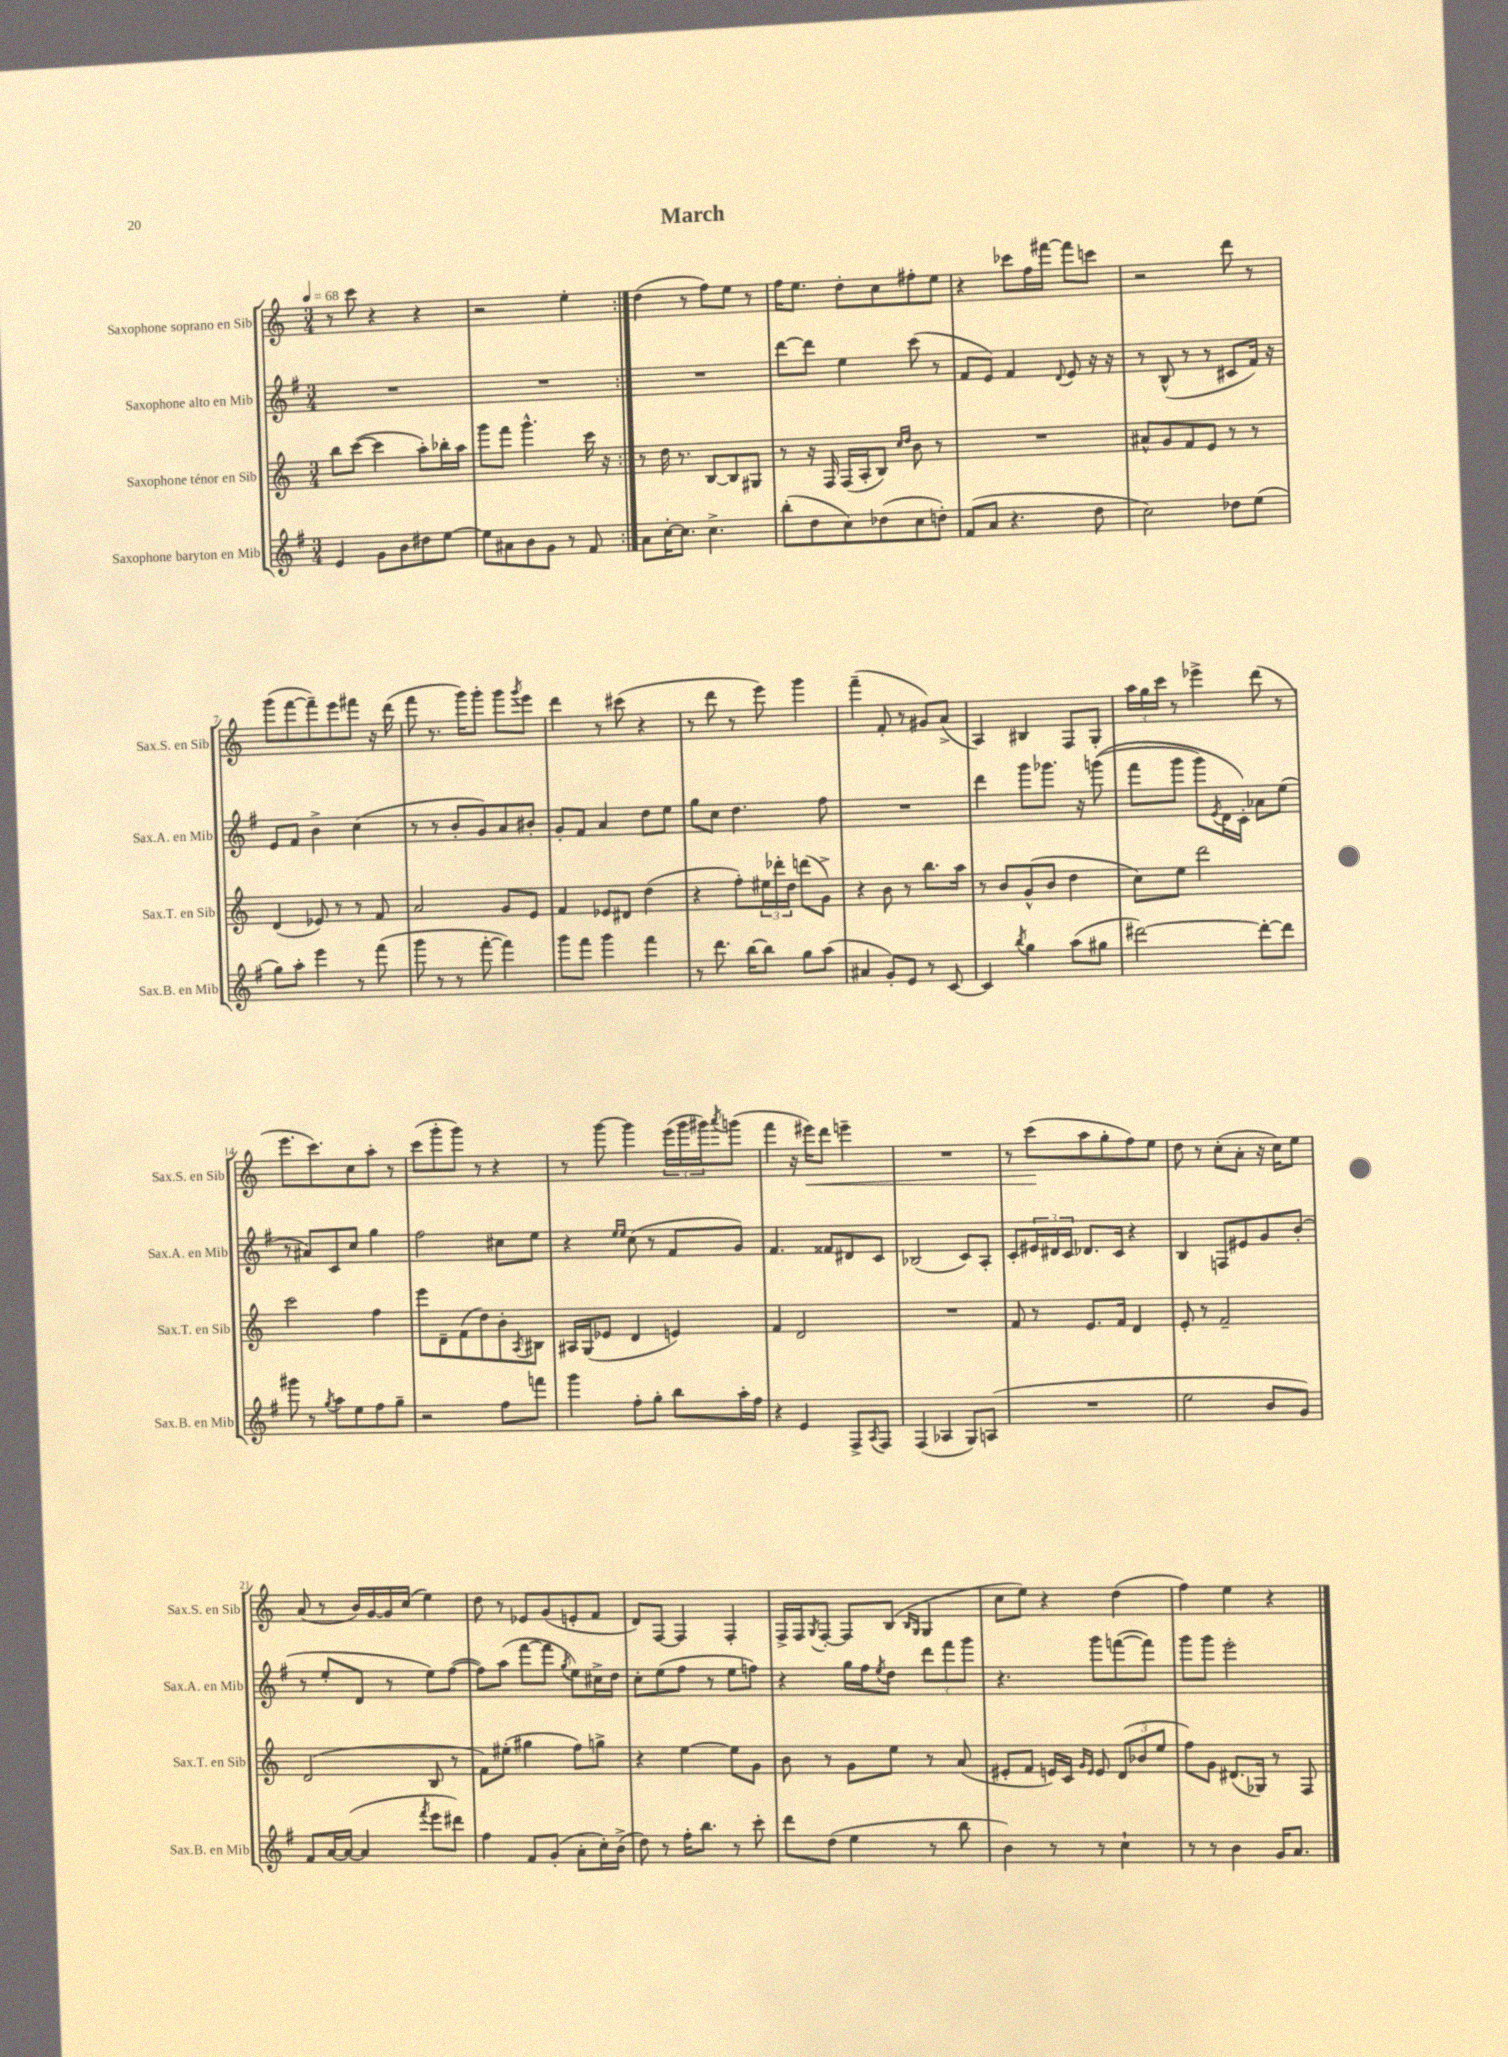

**kern	**kern	**kern	**kern	**dynam
*part4	*part3	*part2	*part1	*part1
*staff4	*staff3	*staff2	*staff1	*staff1
*I"Saxophone baryton en Mib	*I"Saxophone ténor en Sib	*I"Saxophone alto en Mib	*I"Saxophone soprano en Sib	*
*I'Sax.B. en Mib	*I'Sax.T. en Sib	*I'Sax.A. en Mib	*I'Sax.S. en Sib	*
*clefG2	*clefG2	*clefG2	*clefG2	*
*k[f#]	*k[]	*k[f#]	*k[]	*
*M3/4	*M3/4	*M3/4	*M3/4	*
*MM68	*MM68	*MM68	*MM68	*
=1	=1	=1	=1	=1
4e/	8bb\L	2.r	8r	.
.	([8ccc\J	.	8ccc\	.
8g\L	4ccc\]	.	4r	.
8b\	.	.	.	.
8dd#X\	8aa'\L)	.	4r	.
[8ee\J	16bb-X'\L	.	.	.
.	16aa\JJ	.	.	.
=2	=2	=2	=2	=2
8ee\L]	8ggg\L	2.r	2r	.
8a#X\	8fff\J	.	.	.
8b\	4.ggg^^\	.	.	.
8g\J	.	.	.	.
8r	.	.	4ee'\	.
8f#/	16ccc\	.	.	.
.	16r	.	.	.
=3:|!	=3:|!	=3:|!	=3:|!	=3:|!
8a\L	8r	2.r	(4dd\	.
[16cc'\K	16dd\	.	.	.
8.cc\J]	8.r	.	.	.
.	.	.	8r	.
4.cc^\	[8B/L	.	8ff\L)	.
.	8B/]	.	8ee\J	.
.	8G#X/J	.	8r	.
=4	=4	=4	=4	=4
(8bb'\L	8r	[8ddd\L	16ff\KL	.
.	.	.	8.ee\J	.
8dd\	16r	8ddd\J]	.	.
.	16F/	.	.	.
8cc\)	(16F/LL	4ee\	8dd'\L	.
.	16A'/J	.	.	.
(8dd-X\	8B/J)	.	8cc\	.
.	16qqcc/LL	.	.	.
.	16qqdd/JJ	.	.	.
8cc\	8b\	(8ccc\	8ff#X'\	.
8ddn'\J)	8r	8r	8ee\J	.
=5	=5	=5	=5	=5
(8f#/L	2.r	8f#/L	4r	.
8a/J	.	8e/J)	.	.
4.r	.	4f#/	8ccc-X\L	.
.	.	.	16ff\L	.
.	.	.	[16fff#X\JJ	.
.	.	8qqd/	.	.
.	.	8e/	8fff#\L]	.
8dd\	.	16r	8cccn\J	.
.	.	16r	.	.
=6	=6	=6	=6	=6
2cc\)	8a#X^^/L	8r	2r	.
.	8g/	(8B^^/	.	.
.	8f/	8r	.	.
.	8e/J	8r	.	.
8dd-X\L	8r	8c#X/L	8ddd\	.
(8ee\J	8r	16f#/Jk)	8r	.
.	.	16r	.	.
!!LO:LB:g=z
=7	=7	=7	=7	=7
8gg\L)	(4d/	8e/L	(8ggg\L	.
8aa'\J	.	8f#/J	[8fff\	.
4eee\	8e-X/)	4b^\	8fff~\])	.
.	8r	.	8eee\	.
8r	8r	(4cc\	8fff#X\J	.
(8fff#\	8f/	.	16r	.
.	.	.	(16ddd\	.
=8	=8	=8	=8	=8
8ggg\	2a/	8r	8fff\	.
8r	.	8r	8.r	.
8r	.	8b'/L	.	.
.	.	.	16ggg\KL)	.
[8fff#'\	.	8g/)	8ggg'\J	.
4fff#\])	8g/L	8a/	8ggg\L	.
.	.	.	8qggg/	.
.	8e/J	8b#X'/J	8eee\J	.
=9	=9	=9	=9	=9
8ggg\L	4f/	8g'/L	4ddd\	.
8fff#\J	.	8f#/J	.	.
4ggg\	8e-X/L	4a/	8r	.
.	8d#X/J	.	(8ccc#X\	.
4fff#\	(4dd\	8dd\L	4r	.
.	.	8ee\J	.	.
=10	=10	=10	=10	=10
8r	4r	8gg\L	8r	.
8.ddd\	.	8cc\J	8ddd\	.
.	8ff'\L)	4.dd\	8r	.
[16bb\KL	.	.	.	.
8bb\J]	24ee#X\L	.	8eee\)	.
.	24ddd-X'\	.	.	.
.	24dd\JJ	.	.	.
8gg\L	(8dddn\L	.	4ggg\	.
(8aa\J	8g^\J)	8ff#\	.	.
=11	=11	=11	=11	=11
4a#X/	4r	2.r	(4fff~\	.
8g'/L)	8b\	.	8f'/	.
8e/J	8r	.	8r	.
8r	8.bb\L	.	8g#X/L)	.
[8c/	.	.	(8a^/J	.
.	16aa\Jk	.	.	.
=12	=12	=12	=12	=12
4c/]	8r	4ddd\	4A/)	.
.	8b/L	.	.	.
8qbb/	.	.	.	.
4gg\	(8g^^/	8ggg\L	4B#X/	.
.	8b/J	8.ggg-X\J	.	.
(8aa\L	4dd\	.	8F/L	.
.	.	16r	.	.
8gg#X\J	.	((8gggn\	8G'/J	.
=13	=13	=13	=13	=13
[2ddd#X\)	8cc\L)	8fff#\L	24aa\LL	.
.	.	.	24gg\	.
.	.	.	24ccc\JJ	.
.	8ee\J	8ggg\J	8r	.
.	2ddd\	8ggg\L)	4eee-X^\	.
.	.	8qe/	.	.
.	.	16d\L	.	.
.	.	16c'\JJ)	.	.
8ddd#'\L_	.	8a-X\L	(8ddd\	.
8ddd#\J]	.	(8ee\J	8r	.
!!LO:LB:g=z
=14	=14	=14	=14	=14
8ggg#X\	2ccc\	8r	8.eee\L	.
8r	.	8a#X/L)	.	.
.	.	.	8.ccc\)	.
8qgg/	.	.	.	.
8aa\L	.	8c/	.	.
8ee\	.	8cc/J	8cc\	.
8ff#\	4ff\	4gg\	8aa'\J	.
8gg~\J	.	.	8r	.
=15	=15	=15	=15	=15
2r	8eee\L	2ff#\	(8ccc\L	.
.	8d~\	.	8ggg'\	.
.	(8f\	.	8ggg\J)	.
.	8dd\)	.	8r	.
8ff#\L	8b'\	8cc#X\L	4r	.
.	8qA/	.	.	.
8fffn\J	8B#X\J	8ee\J	.	.
=16	=16	=16	=16	=16
4ggg\	16A#X/LL	4r	8r	.
.	(16G/J	.	.	.
.	8e-X/J	.	[8ggg\	.
.	.	16qqee/LL	.	.
.	.	16qqee/JJ	.	.
8ff#'\L	4d/	(8cc\	4ggg\]	.
8gg'\J	.	8r	.	.
8bb\L	4en/)	8f#/L	(24eee\LL	.
.	.	.	24ggg\	.
.	.	.	24ggg#X\J)	.
.	.	.	8qaaa/	.
16aa'\L	.	8g/J)	(8gggn\J	.
16ff#\JJ	.	.	.	.
=17	=17	=17	=17	=17
4r	4f/	4.f#/	4fff\	.
4e/	2d/	.	16r	.
!	!	!	!	!LO:HP:b
.	.	.	16eee#X\KL)	<
.	.	8f##X/L	8ddd\J	.
8F#^/L	.	8d#X/	4eeen~\	.
8qA/	.	.	.	.
8F#/J	.	8c/J	.	.
=18	=18	=18	=18	=18
(4F#/	2.r	(2B-X/	2.r	.
4A-X/	.	.	.	.
8G/L)	.	8c/L)	.	.
(8An/J	.	8A'/J	.	.
=19	=19	=19	=19	=19
2.r	8f/	8c'/L	8r	.
.	8r	24e#X/L	(8ccc\L	.
.	.	24d#X/	.	.
.	.	24c/JJ	.	.
.	8.e/L	8.d-X/L	8aa\	[
.	.	.	8gg'\	.
.	16f/Jk	16c/Jk	.	.
.	4d/	4r	8ff\)	.
.	.	.	8ee\J	.
=20	=20	=20	=20	=20
2ee\	8e'/	4B/	8dd\	.
.	8r	.	8r	.
.	2f~/	8Fn/L	(8cc'\L	.
.	.	8e#X/	8a'\J	.
8b/L	.	8g/	16r	.
.	.	.	16cc\KL)	.
8g/J)	.	(8b'/J	8ee\J	.
!!LO:LB:g=z
=21	=21	=21	=21	=21
8f#/L	(2d/	8r	(8a/	.
[16a/L	.	8ee'/L	8r	.
(16a/JJ_	.	.	.	.
4a/]	.	8d/J	16b/LL)	.
.	.	.	[16g/	.
.	.	8r	16g/]	.
.	.	.	(16cc/JJ	.
8qfff#/	.	.	.	.
8eee\L	8B/	8ee\L)	4ee\)	.
8ddd#X\J)	8r	([8ff#\J	.	.
=22	=22	=22	=22	=22
4ff#\	8f\L)	8ff#\L])	8dd\	.
.	(8ee#X'\J	(8aa\J	8r	.
8f#/L	4gg#X\	[8fff#\L	8e-X/L	.
(8g'/J	.	8fff#\J]	(8g/	.
.	.	8qgg/	.	.
8a'\L	8ff\L)	8ee\L)	8en'/	.
16cc'\L)	8ggn^\J	16cc#X^\L	8f/J	.
(16b^\JJ	.	16dd\JJ	.	.
=23	=23	=23	=23	=23
8dd\)	4r	8cc'\L	8d/L)	.
8r	.	(8ee\	[8F/J	.
16ff#'\KL	[4ee\	8ff#\J	4F/]	.
8.bb\J	.	.	.	.
.	.	8r	.	.
8r	8ee\L]	8ee\L	4F'/	.
8ccc'\	8g\J	8ffn\J)	.	.
=24	=24	=24	=24	=24
8ddd\L	8b\	4r	16F^/LL	.
.	.	.	16F/J	.
.	.	.	8qG/	.
(8dd\J	8r	.	[8F'/J	.
4ee\	8g\L	16gg\LL	8F/L]	.
.	.	16ff#\J	.	.
.	.	8qee/	.	.
.	8ee\J	8dd\J	(8B/J	.
.	.	.	16qqB/LL	.
.	.	.	16qqG/JJ	.
8r	8r	12ddd\L	4G/	.
.	.	12fff#\	.	.
8bb\	(8a/	.	.	.
.	.	12ggg\J	.	.
=25	=25	=25	=25	=25
4b\)	8e#X'/L	4.r	8cc\L	.
.	8f/J	.	8ee\J)	.
8r	16en/LL)	.	4r	.
.	16c/JJ	.	.	.
.	16qqg/LL	.	.	.
.	16qqe/JJ	.	.	.
8r	8e/	8ggg\L	.	.
4cc`\	(12d/L	([8fffn\	(4dd\	.
.	12b-X/	.	.	.
.	.	8fff\J])	.	.
.	12ee/J	.	.	.
=26	=26	=26	=26	=26
8r	8ff\L)	8ggg\L	4ff\)	.
8r	8g\J	8ggg\J	.	.
4b\	(8.d#X/L	2eee'\	4ee\	.
.	16G-X/Jk)	.	.	.
16g/KL	8r	.	4r	.
8.a/J	.	.	.	.
.	8F/	.	.	.
==	==	==	==	==
*-	*-	*-	*-	*-
